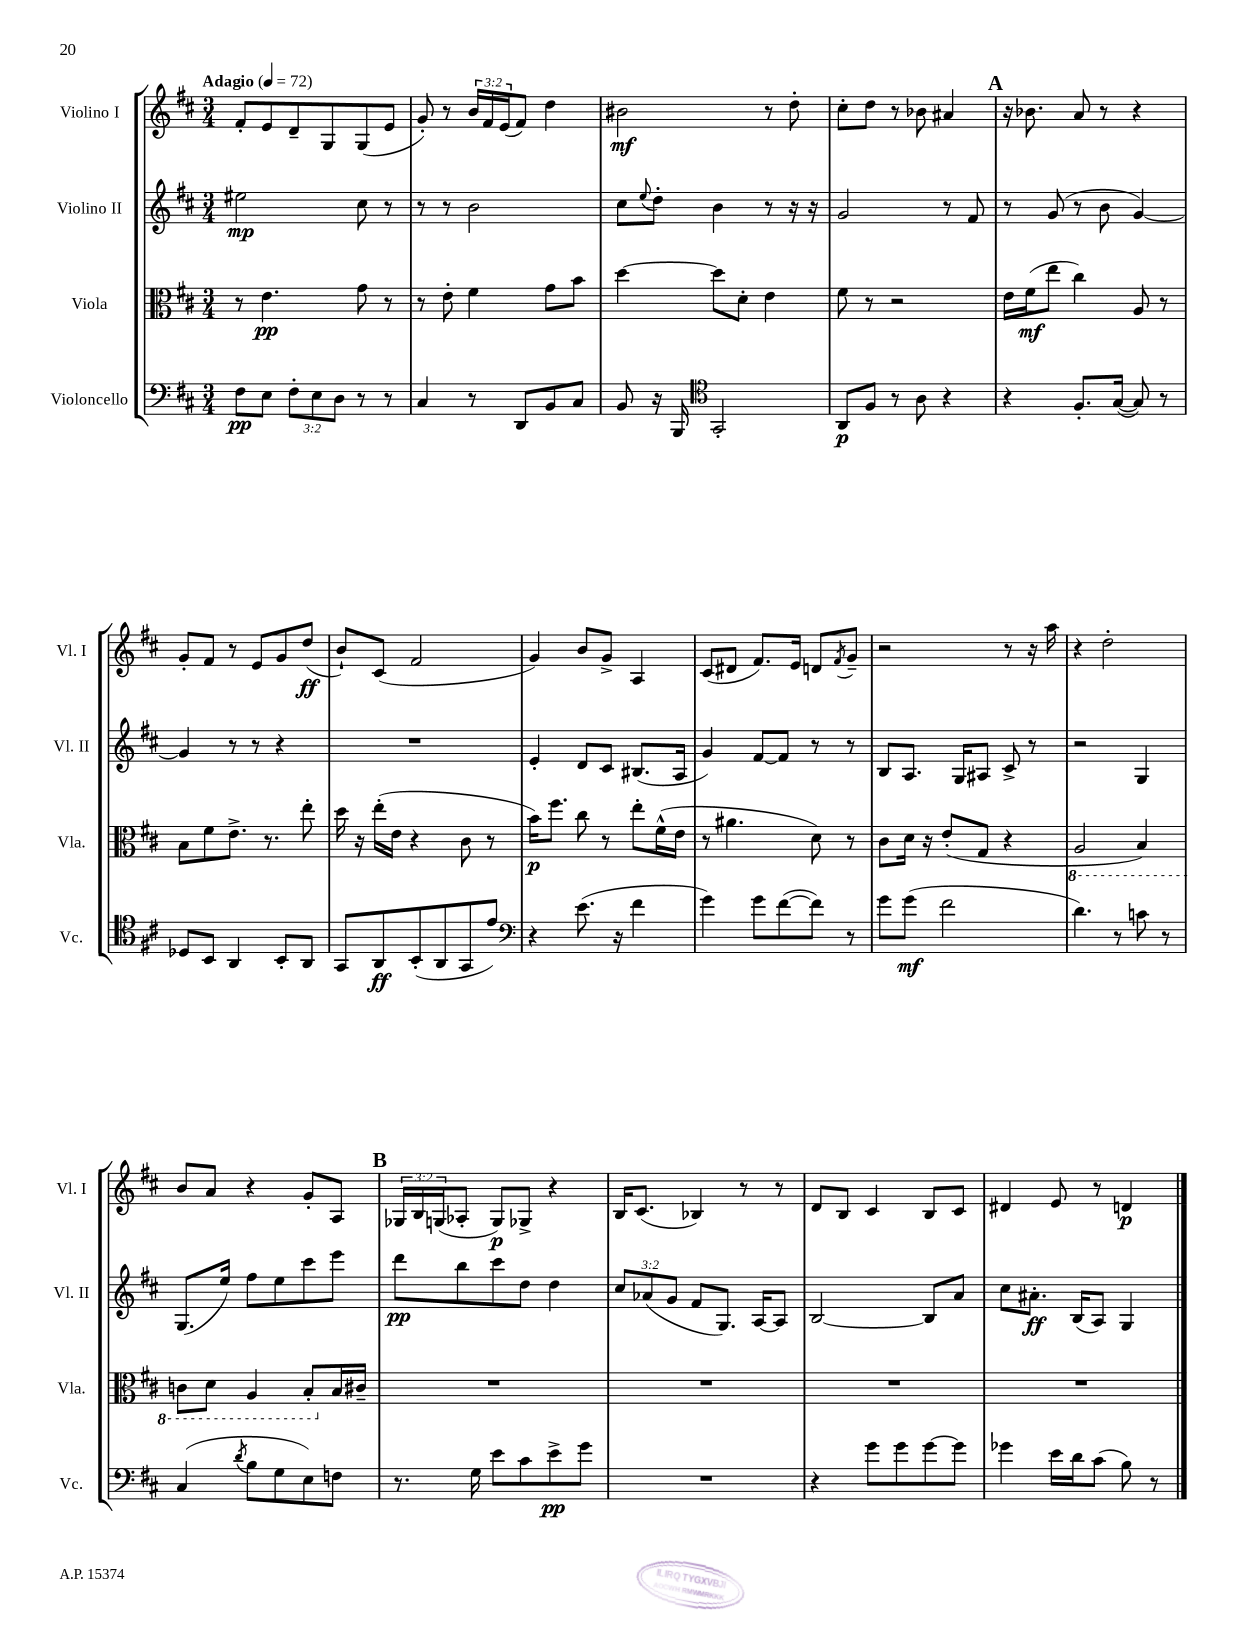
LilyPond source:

<<
\new StaffGroup <<
\new Staff = "s0" \with { instrumentName = "Violino I" shortInstrumentName = "Vl. I" } {
    \clef treble \key d \major \numericTimeSignature \time 3/4 \override Staff.TupletNumber.text = #tuplet-number::calc-fraction-text \tempo "Adagio" 4 = 72
    fis'8-. e'8 d'8-- g8 g8( e'8 |
    g'8-.) r8 \tuplet 3/2 { b'16 fis'16 e'16( } fis'8) d''4 |
    bis'2\mf r8 d''8-. |
    cis''8-. d''8 r8 bes'8 ais'4 |
    \mark \markup { \bold "A" } r16 bes'8. a'8 r8 r4 |
    g'8-. fis'8 r8 e'8 g'8 d''8\ff( |
    b'8-!) cis'8( fis'2 |
    g'4) b'8 g'8-> a4 |
    cis'8( dis'8 fis'8.) e'16 d'8 \acciaccatura { fis'8 } g'8-- |
    r2 r8 r16 a''16 |
    r4 d''2-. |
    b'8 a'8 r4 g'8-. a8 |
    \mark \markup { \bold "B" } \tuplet 3/2 { ges16 b16 g16( } aes8-. g8\p) ges8-> r4 |
    b16 cis'8.( bes4) r8 r8 |
    d'8 b8 cis'4 b8 cis'8 |
    dis'4 e'8 r8 d'4\p \bar "|." |
}
\new Staff = "s1" \with { instrumentName = "Violino II" shortInstrumentName = "Vl. II" } {
    \clef treble \key d \major \numericTimeSignature \time 3/4 \override Staff.TupletNumber.text = #tuplet-number::calc-fraction-text
    eis''2\mp cis''8 r8 |
    r8 r8 b'2 |
    cis''8 \appoggiatura { e''8 } d''8-. b'4 r8 r16 r16 |
    g'2 r8 fis'8 |
    \mark \markup { \bold "A" } r8 g'8( r8 b'8 g'4~) |
    g'4 r8 r8 r4 |
    R2. |
    e'4-. d'8 cis'8 bis8.( a16 |
    g'4) fis'8~ fis'8 r8 r8 |
    b8 a8. g16 ais8 cis'8-> r8 |
    r2 g4 |
    g8.( e''16) fis''8 e''8 cis'''8 e'''8 |
    \mark \markup { \bold "B" } d'''8\pp b''8 cis'''8 d''8 d''4 |
    \tuplet 3/2 { cis''8 aes'8( g'8 } fis'8 g8.) a16~ a8 |
    b2~ b8 a'8 |
    cis''8 ais'8.-.\ff b16( a8) g4 \bar "|." |
}
\new Staff = "s2" \with { instrumentName = "Viola" shortInstrumentName = "Vla." } {
    \clef alto \key d \major \numericTimeSignature \time 3/4
    r8 e'4.\pp g'8 r8 |
    r8 e'8-. fis'4 g'8 b'8 |
    d''4~ d''8 d'8-. e'4 |
    fis'8 r8 r2 |
    \mark \markup { \bold "A" } e'16 fis'16\mf( e''8 cis''4) a8 r8 |
    b8 fis'8 e'8.-> r8. e''8-. |
    d''16 r16 e''16-.( e'16 r4 cis'8 r8 |
    b'16\p) fis''8. cis''8 r8 e''8-. fis'16-^( e'16 |
    r8 ais'4. d'8) r8 |
    cis'8 d'16 r16 e'8-.( g8 r4 |
    \ottava #-1 a,2 b,4) |
    c8 d8 a,4 b,8-. \ottava #0 b16 cis'!16-- |
    \mark \markup { \bold "B" } R2. |
    R2. |
    R2. |
    R2. \bar "|." |
}
\new Staff = "s3" \with { instrumentName = "Violoncello" shortInstrumentName = "Vc." } {
    \clef bass \key d \major \numericTimeSignature \time 3/4 \override Staff.TupletNumber.text = #tuplet-number::calc-fraction-text
    fis8\pp e8 \tuplet 3/2 { fis8-. e8 d8 } r8 r8 |
    cis4 r8 d,8 b,8 cis8 |
    b,8 r16 b,,16 \clef tenor g,2-. |
    a,8\p fis8 r8 a8 r4 |
    \mark \markup { \bold "A" } r4 fis8.-. g16~( g8) r8 |
    des8 b,8 a,4 b,8-. a,8 |
    g,8 a,8\ff b,8-.( a,8 g,8 e'8) |
    \clef bass r4 e'8.( r16 fis'4 |
    g'4) g'8 fis'8~( fis'8) r8 |
    g'8 g'8\mf( fis'2 |
    d'4.) r8 c'8 r8 |
    cis4( \acciaccatura { d'8 } b8 g8 e8) f8 |
    \mark \markup { \bold "B" } r8. g16 e'8 cis'8 e'8->\pp g'8 |
    R2. |
    r4 g'8 g'8 g'8~ g'8 |
    ges'4 e'16 d'16 cis'8( b8) r8 \bar "|." |
}
>>
>>
\layout { \context { \Score \remove "Bar_number_engraver" } }
